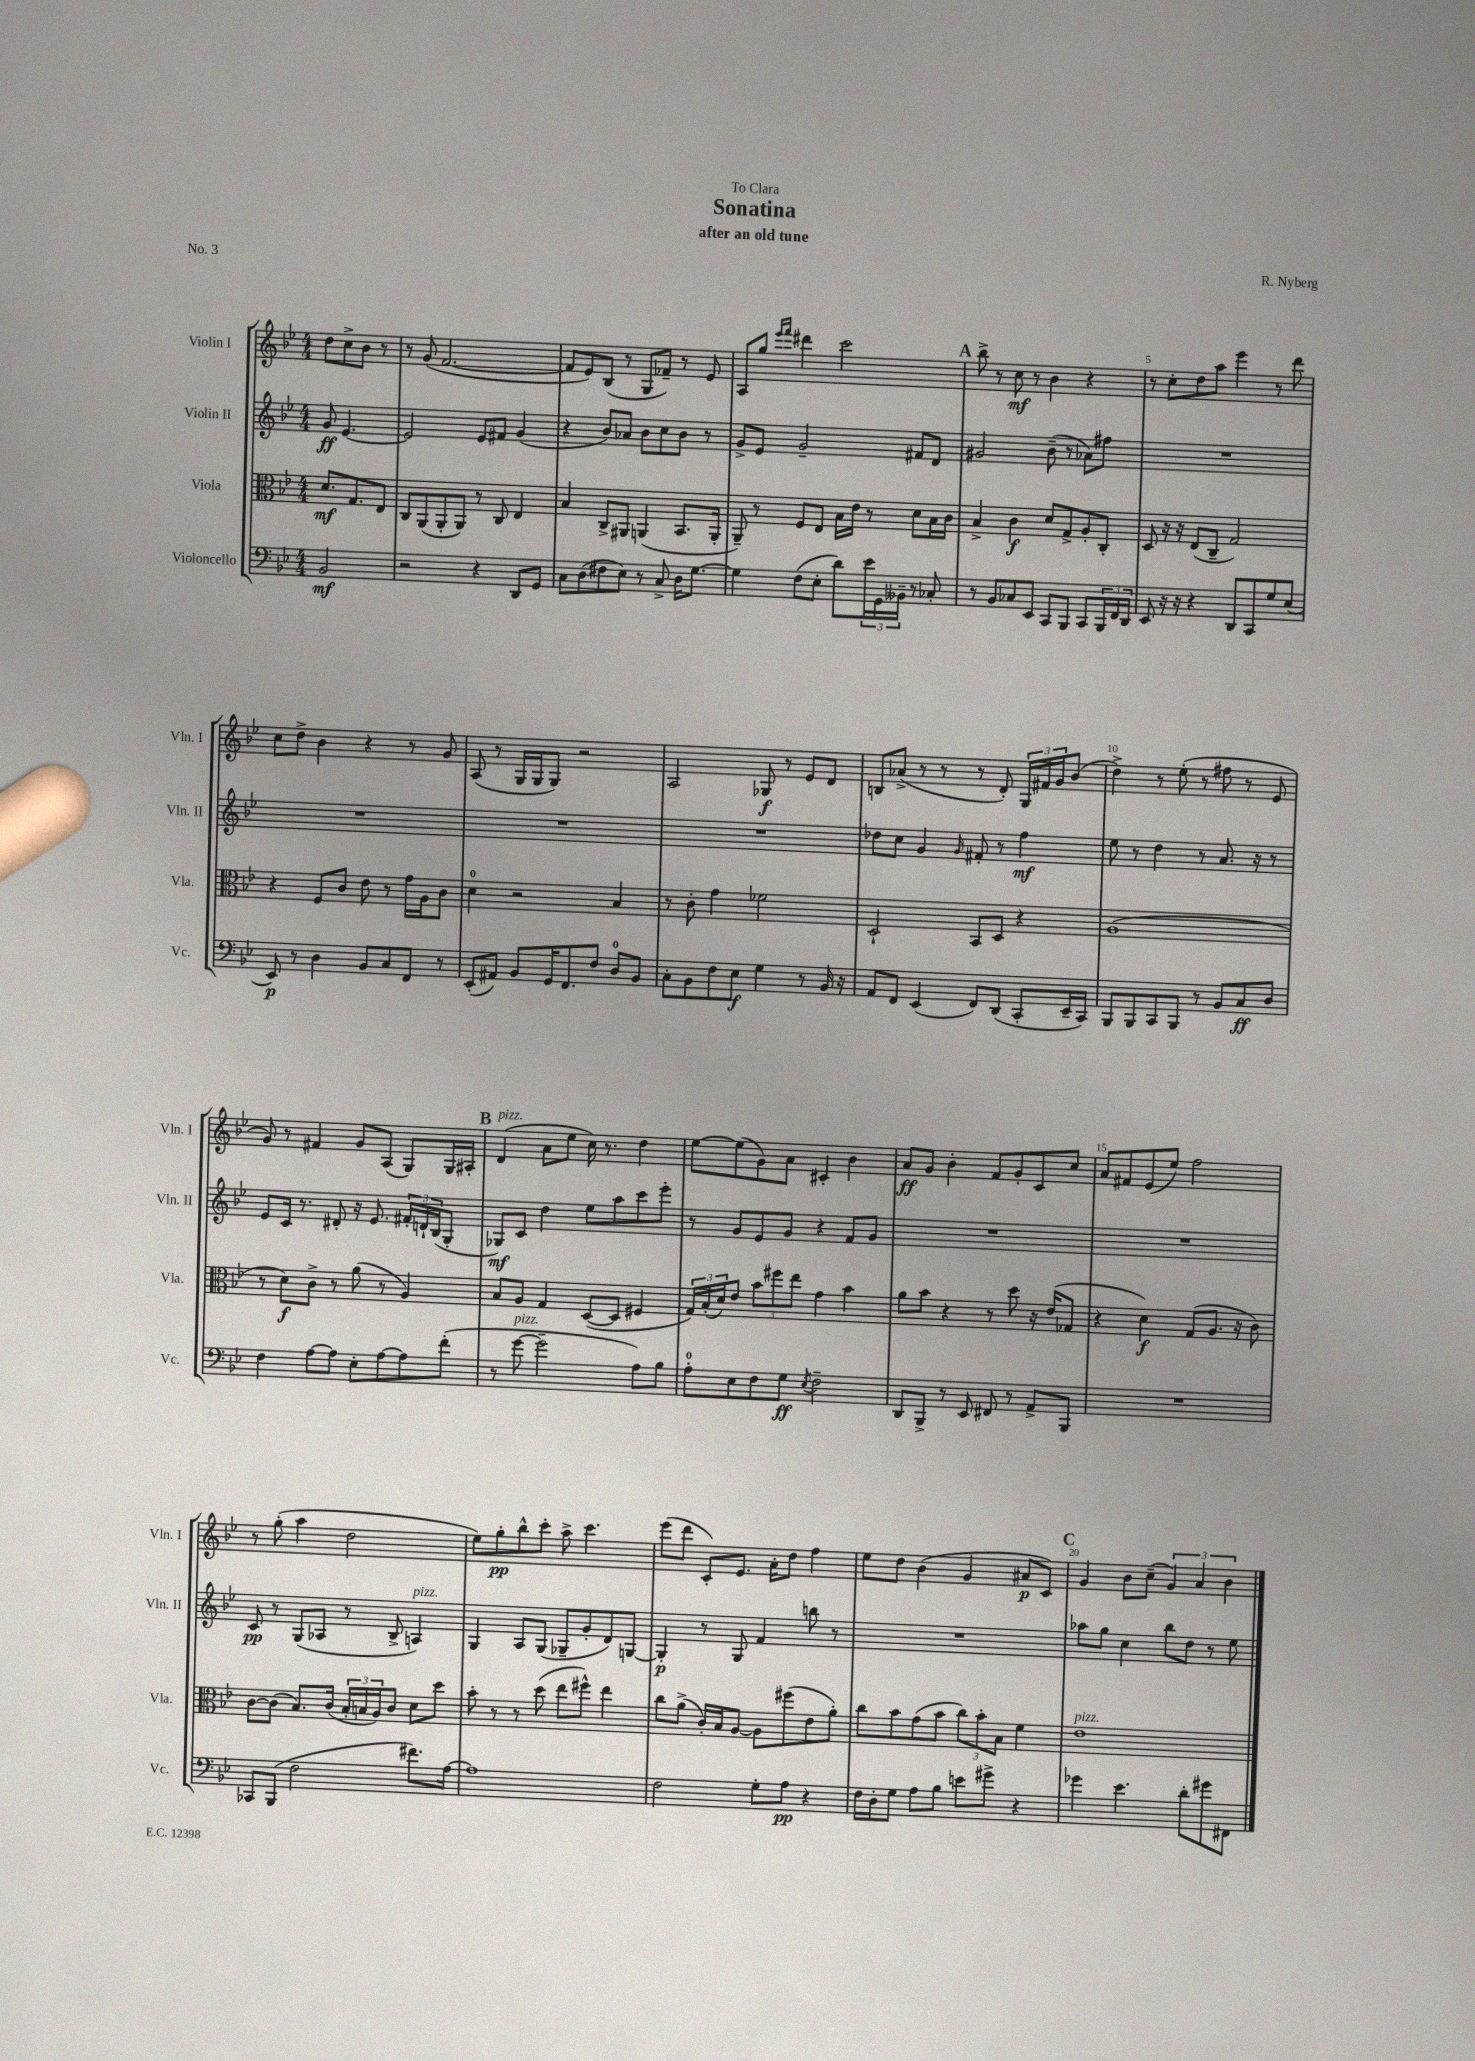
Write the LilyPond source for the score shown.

\header { title = "Sonatina" composer = "R. Nyberg" subtitle = "after an old tune" dedication = "To Clara" piece = "No. 3" }
<<
\new StaffGroup <<
\new Staff = "s0" \with { instrumentName = "Violin I" shortInstrumentName = "Vln. I" } {
    \clef treble \key bes \major \numericTimeSignature \time 4/4 \partial 2
    d''8 c''8-> bes'8 r8 |
    r8 g'8( f'2.~ |
    f'8 ees'8) bes8( r8 g8 fes'8--) r8 ees'8 |
    a8 g''8 \grace { ees'''16 f'''16 } dis'''4 c'''2 |
    \mark \markup { \bold "A" } bes''8-> r8 c''8\mf r8 bes'4 r4 |
    r8 c''8-. d''8 a''8 ees'''4 r8 d'''8 |
    c''8 d''8-> bes'4 r4 r8 g'8 |
    a8( r8 g16 g16 g8) r2 |
    a2 ges8\f r8 ees'8 d'8 |
    b8 aes'8->( r8 r8 r8 d'8-.) \tuplet 3/2 { g16 fis'16 g'16 } bes'8( |
    d''4->) r8 ees''8-.( r8 fis''8 r8 ees'8 |
    g'8) r8 fis'4 g'8 a8( g8) g16 ais16-. |
    \mark \markup { \bold "B" } d'4^\markup { \italic "pizz." }( a'8 ees''8 c''16) r8. d''4 |
    ees''8~ ees''8( g'8) a'8 cis'4-. bes'4 |
    a'8\ff g'8 bes'4-. f'8 g'8-. c'8 c''8 |
    a'8 fis'8 ees'8( ees''8) f''2 |
    r8 g''8-.( a''4 d''2 |
    ees''8) g''8-.\pp bes''8-^ c'''8-. a''8-> c'''4. |
    ees'''8( d'''8 c'8-.) ees'8. a'16-. d''8 f''4 |
    ees''8 d''8 bes'4( g'4 ais'8\p c'8) |
    \mark \markup { \bold "C" } g'4 bes'8 c''8--( \tuplet 3/2 { g'4) a'4 bes'4 } \bar "|." |
}
\new Staff = "s1" \with { instrumentName = "Violin II" shortInstrumentName = "Vln. II" } {
    \clef treble \key bes \major \numericTimeSignature \time 4/4 \partial 2
    g'8\ff ees'4.~ |
    ees'2 ees'8 fis'8 g'4( |
    r4 bes'8) aes'8 bes'8 c''8 bes'8 r8 |
    g'8-> ees'8 g'2-- fis'8 d'8 |
    \mark \markup { \bold "A" } gis'2 bes'8--( r8 aes'8) fis''8 |
    R1 |
    R1 |
    R1 |
    R1 |
    des''8 c''8 g'4 \grace { g'16 } fis'8-. r8 f''4\mf |
    ees''8 r8 d''4 r8 a'8. r16 r8 |
    ees'8 c'16 r8. dis'8-. r16 ees'8. \tuplet 3/2 { fis'16-. d'16-! bes16( } g8-. |
    \mark \markup { \bold "B" } ges8\mf) c'8 d''4 ees''8 a''8 c'''8 ees'''8-. |
    r8 g'8 ees'8 g'8 r4 f'8 g'8 |
    R1 |
    R1 |
    c'8\pp r8 g8( aes8 r8 bes8-> a4^\markup { \italic "pizz." }) |
    g4 a8 g8( ges8-- g'8-. d'8) g8~ |
    g4-.\p r8 g8 f'4 b''8 r8 |
    R1 |
    \mark \markup { \bold "C" } aes''8 g''8 c''4 bes''8 d''8 r8 ees''8 \bar "|." |
}
\new Staff = "s2" \with { instrumentName = "Viola" shortInstrumentName = "Vla." } {
    \clef alto \key bes \major \numericTimeSignature \time 4/4 \partial 2
    d'8.\mf g8. ees8 |
    c8 a,8( a,8-. a,8) r8 c8 ees4 |
    bes4 c8-> ais,8 a,4( bes,8. a,16-. |
    a,8--) r8 f8 ees8 bes16 ees'16 r8 d'8 bes16 c'16 |
    \mark \markup { \bold "A" } bes4-> c'4\f d'8 g8-> a8-. c8-. |
    d8 r16 r16 ees8( c8-- g2) |
    r4 f8 c'8 ees'8 r8 g'16 a16 c'8 |
    d'4-0 r2 bes4 |
    r8 c'8-. g'4 fes'2 |
    d2-! bes,8 d8 r4 |
    a1( |
    r8 d'8\f) c'8-> r8 a'8( r8 a4) |
    \mark \markup { \bold "B" } bes8 a8 g4 d8~( d8 fis4 |
    \tuplet 3/2 { g16) bes16-.( d'16) } ees'8 \tuplet 3/2 { bes'8 fis''8 ees''8 } g'4 bes'4 |
    a'8 bes'8 r4 r8 d''8 r16 ees'16( ges8 |
    r4 d'4\f) g8( a8. r16 c'8) |
    c'8~ c'8( bes8.) c'16( \tuplet 3/2 { bes16-. b16 a16) } c'8 d'8 d''8 |
    bes'8-. r8 r8 d''8( ees''8 fis''8-^) ees''4 |
    c''8 a'8->( c'16-.) bes16 a8~ a8 fis''8( ees'8 a'8-.) |
    c''8 bes'8 g'8( bes'8 \tuplet 3/2 { c''8) bes'8-. bes8 } f'4 |
    \mark \markup { \bold "C" } ees'1^\markup { \italic "pizz." } \bar "|." |
}
\new Staff = "s3" \with { instrumentName = "Violoncello" shortInstrumentName = "Vc." } {
    \clef bass \key bes \major \numericTimeSignature \time 4/4 \partial 2
    bes,2\mf |
    r2 r4 d,8 g,8 |
    c8 d8( fis8 ees8) r8 c8-> d16 g8.~ |
    g4 f8( ees8-. d'8) \tuplet 3/2 { ees'16 g,16 beses,16-- } r8 ces8-. |
    \mark \markup { \bold "A" } r8 bes,8 ces8 ees,8 c,8 bes,,8 c,8 \tuplet 3/2 { bes,,16 f,16 d,16 } |
    ees,8 r16 r16 r4 d,8 c,8 g8 ees8( |
    ees,8\p) r8 d4 bes,8 c8 f,8 r8 |
    ees,8-.( ais,8) bes,8 g,16 f,8. f8 d8-0 bes,8 |
    c8-. bes,8 f8 ees8\f g4 r8 bes,16 r16 |
    a,8 f,8 ees,4( f,8) d,8( c,8-. ees,16-- c,16) |
    bes,,8 bes,,8 c,8 bes,,8 r8 bes,8 c8\ff d8 |
    f4 a8~ a8 ees8-. a8~ a8 f'8-.( |
    \mark \markup { \bold "B" } r8 g'8~^\markup { \italic "pizz." } g'2-- a8) bes8 |
    a8-0-. ees8 f8 g8\ff \acciaccatura { ees8 } f2-- |
    d,8 bes,,8-> r8 ees,8 fis,8 r8 a,8-> bes,,8 |
    R1 |
    ces,8 bes,,8( f2 fis'8.) a16~ |
    a1 |
    f2 g8-. a8\pp r4 |
    f16 d16-. g8 a8 bes8 e'8 gis'8-> r4 |
    \mark \markup { \bold "C" } ges'4 ees'4. d'8-. gis'8 fis,8 \bar "|." |
}
>>
>>
\layout { \context { \Score \override BarNumber.break-visibility = ##(#f #t #t) barNumberVisibility = #(every-nth-bar-number-visible 5) } }
